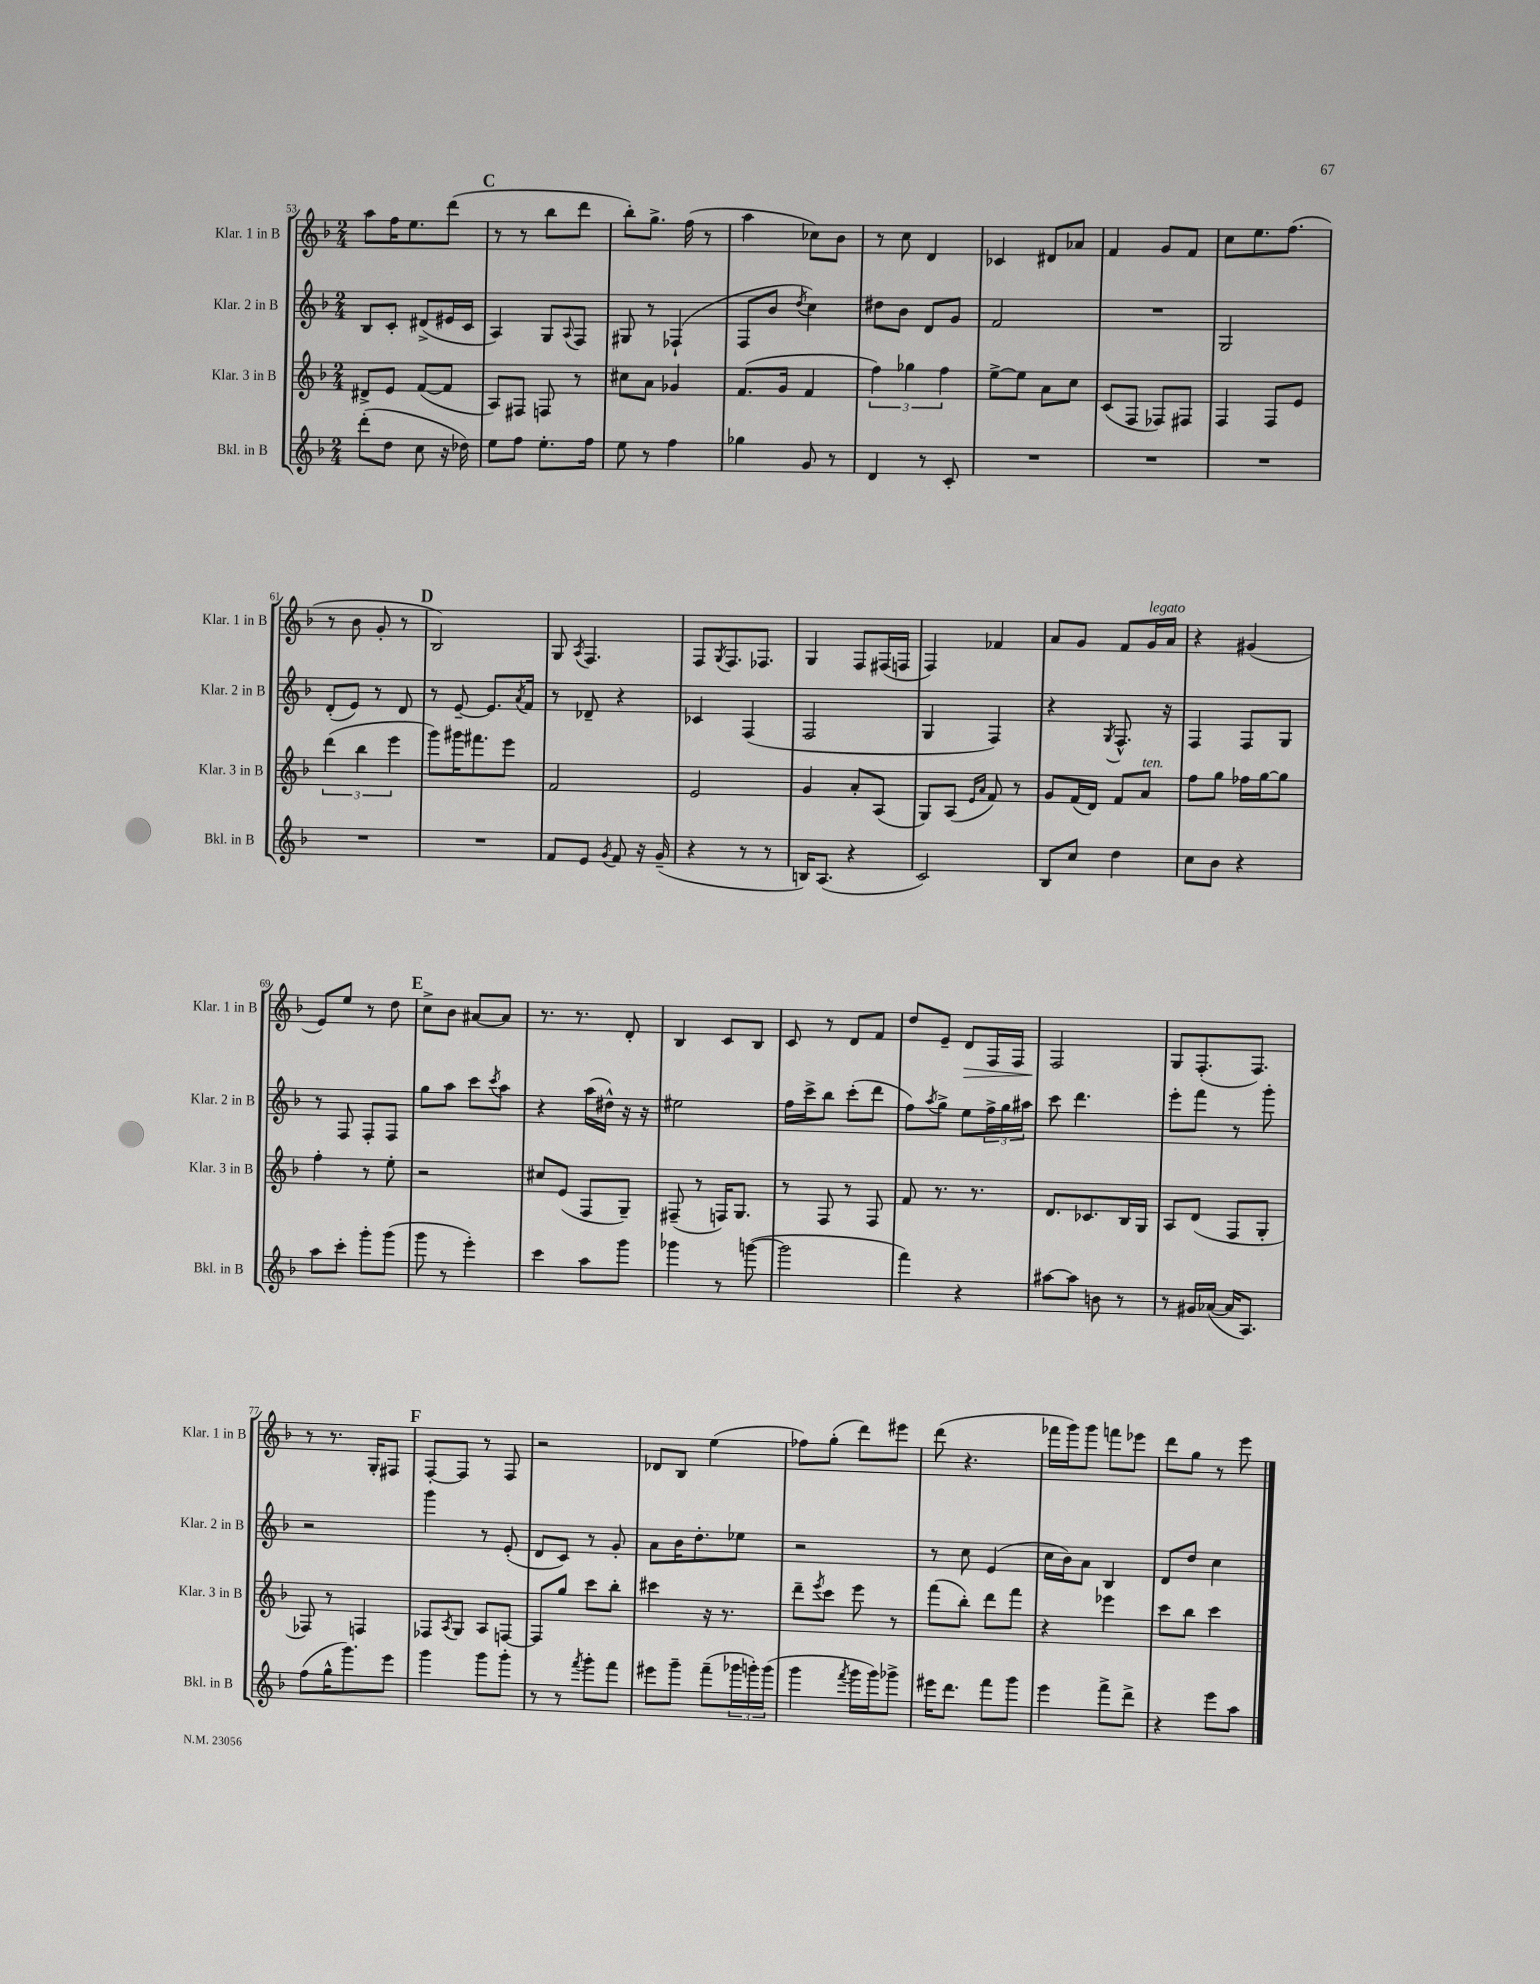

**kern	**kern	**kern	**kern	**dynam
*part4	*part3	*part2	*part1	*part1
*staff4	*staff3	*staff2	*staff1	*staff1
*I"Bkl. in B	*I"Klar. 3 in B	*I"Klar. 2 in B	*I"Klar. 1 in B	*
*I'Bkl. in B	*I'Klar. 3 in B	*I'Klar. 2 in B	*I'Klar. 1 in B	*
*clefG2	*clefG2	*clefG2	*clefG2	*
*k[b-]	*k[b-]	*k[b-]	*k[b-]	*
*M2/4	*M2/4	*M2/4	*M2/4	*
=53	=53	=53	=53	=53
(8ddd'\L	8d#X^/L	8B-/L	8aa\L	.
8dd\J	8e/J	8c'/J	16ff\K	.
.	.	.	8.ee\	.
8cc\	([8f/L	(8d#X^/L	.	.
16r	8f/J]	16e#X/L	(8ddd\J	.
16dd-X\)	.	16c/JJ	.	.
!!LO:REH:place=s1:t=C
=54	=54	=54	=54	=54
8ee\L	8A/L)	4A/)	8r	.
8ff\J	8F#X/J	.	8r	.
8.ee'\L	8Fn/	8G/L	8bb-\L	.
.	.	8qqA/	.	.
.	8r	8F/J	8ddd\J	.
16ff\Jk	.	.	.	.
=55	=55	=55	=55	=55
8ee\	8cc#X\L	8G#X/	8bb-'\L)	.
8r	8a\J	8r	8.gg^\J	.
4ff\	4g-X/	(4F-X`/	.	.
.	.	.	(16ff\	.
.	.	.	8r	.
=56	=56	=56	=56	=56
4gg-X\	(8.f/L	8F/L	4aa\	.
.	.	8b-/J	.	.
.	16g/Jk	.	.	.
.	.	8qdd/	.	.
8g/	4f/	4cc\)	8cc-X\L)	.
8r	.	.	8b-\J	.
=57	=57	=57	=57	=57
4d/	6ff\)	8dd#X\L	8r	.
.	.	8b-\J	8cc\	.
.	6gg-X\	.	.	.
8r	.	8d/L	4d/	.
.	6ff\	.	.	.
8c'/	.	8g/J	.	.
=58	=58	=58	=58	=58
2r	[8ee^\L	2f/	4c-X/	.
.	8ee\J]	.	.	.
.	8a\L	.	8d#X/L	.
.	8cc\J	.	8a-X/J	.
=59	=59	=59	=59	=59
2r	(8c/L	2r	4f/	.
.	8F/J	.	.	.
.	8F-X/L)	.	8g/L	.
.	8F#X/J	.	8f/J	.
=60	=60	=60	=60	=60
2r	4F/	2G/	8cc\L	.
.	.	.	8.ee\	.
.	8F/L	.	.	.
.	.	.	(8.ff\J	.
.	8e/J	.	.	.
!!LO:LB:g=z
=61	=61	=61	=61	=61
2r	(6ddd\	(8d'/L	8r	.
.	.	8e/J)	8b-\	.
.	6bb-\	.	.	.
.	.	8r	8g'/	.
.	6eee\	.	.	.
.	.	8d/	8r	.
!!LO:REH:place=s1:t=D
=62	=62	=62	=62	=62
2r	8ggg\L)	8r	2B-/)	.
.	16ggg#X\K	[8e~/	.	.
.	8.fff#X\	.	.	.
.	.	8.e/L]	.	.
.	8eee\J	.	.	.
.	.	8qa/	.	.
.	.	16f/Jk	.	.
=63	=63	=63	=63	=63
8f/L	2f/	8r	8G/	.
.	.	.	8qA/	.
8e/J	.	8d-X~/	4.F/	.
8qg/	.	.	.	.
8f/	.	4r	.	.
16r	.	.	.	.
(16g~/	.	.	.	.
=64	=64	=64	=64	=64
4r	2e/	4c-X/	8F/L	.
.	.	.	8qG/	.
.	.	.	8.F/	.
8r	.	(4F/	.	.
.	.	.	8.F-X/J	.
8r	.	.	.	.
=65	=65	=65	=65	=65
16Bn/KL)	4g/	2F/	4G/	.
(8.A/J	.	.	.	.
4r	8a'/L	.	8F/L	.
.	(8A/J	.	(16F#X/L	.
.	.	.	16Fn/JJ	.
=66	=66	=66	=66	=66
2c/)	8G/L)	4G/	4F/)	.
.	(8A/J	.	.	.
.	16qqe/LL	.	.	.
.	16qqa/JJ	.	.	.
.	8f/)	4F/)	4f-X/	.
.	8r	.	.	.
=67	=67	=67	=67	=67
8B-/L	8g/L	4r	8a/L	.
8cc/J	(16f/L	.	8g/J	.
.	16d/JJ)	.	.	.
.	.	8qG/	.	.
4dd\	8f/L	8.F^^/	8f/L	.
!	!	!	!LO:TX:a:i:t=legato	!
!	!LO:TX:a:i:t=ten.	!	!	!
.	8a/J	.	16g/L	.
.	.	16r	16a/JJ	.
=68	=68	=68	=68	=68
8cc\L	8ff\L	4F/	4r	.
8b-\J	8gg\J	.	.	.
4r	16ff-X\LL	8F/L	(4g#X/	.
.	[16gg\J	.	.	.
.	8gg\J]	8G/J	.	.
!!LO:LB:g=z
=69	=69	=69	=69	=69
8aa\L	4ff'\	8r	8e/L)	.
8ccc'\J	.	8F/	8ee/J	.
8ggg'\L	8r	8F'/L	8r	.
(8ggg\J	8ee'\	8F/J	8dd\	.
!!LO:REH:place=s1:t=E
=70	=70	=70	=70	=70
8ggg\	2r	8gg\L	8cc^\L	.
8r	.	8aa\J	8b-\J	.
4eee'\)	.	8ccc\L	[8a#X/L	.
.	.	8qccc/	.	.
.	.	8aa\J	8a#/J]	.
=71	=71	=71	=71	=71
4ccc\	8cc#X/L	4r	8.r	.
.	(8e/J	.	.	.
.	.	.	8.r	.
8aa\L	8F/L	(16aa\LL	.	.
.	.	16dd#X^^\JJ)	.	.
8ggg\J	8G~/J)	16r	8d'/	.
.	.	16r	.	.
=72	=72	=72	=72	=72
4ggg-X\	(8F#X~/	2ee#X\	4B-/	.
.	8r	.	.	.
8r	16Fn/KL)	.	8c/L	.
.	8.G/J	.	.	.
([8gggn\	.	.	8B-/J	.
=73	=73	=73	=73	=73
2ggg\]	8r	16ff\LL	8c/	.
.	.	16ccc^\J	.	.
.	8F/	8bb-\J	8r	.
.	8r	(8ccc'\L	8d/L	.
.	8F/	8ddd\J	8f/J	.
=74	=74	=74	=74	=74
4fff\)	8f/	8ff\L)	8dd/L	.
.	.	8qaa/	.	.
.	8.r	8gg^\J	8e~/J	.
!	!	!	!	!LO:HP:b
4r	.	8ee\L	8d/L	>
.	8.r	.	.	.
.	.	24ff^\L	16F/L	.
.	.	24gg\	.	.
.	.	.	16F/JJ	.
.	.	24aa#X\JJ	.	.
=75	=75	=75	=75	=75
[8aa#X\L	8.d/L	8ccc\	2F/	.
8aa#\J]	.	4.ddd\	.	.
.	8.c-X/	.	.	.
8bn\	.	.	.	.
8r	16B-/L	.	.	.
.	16G/JJ	.	.	.
.	.	.	.	]
=76	=76	=76	=76	=76
8r	8A/L	8eee'\L	8G/L	.
16g#X/LL	(8d/J	8fff\J	(8.F'/	.
([16a-X/JJ	.	.	.	.
16a-/KL]	8F/L	8r	.	.
8.A/J)	.	.	8.F/J)	.
.	8G'/J	8ggg'\	.	.
!!LO:LB:g=z
=77	=77	=77	=77	=77
(8ff\L	8F-X/)	2r	8r	.
16gg^^\K	8r	.	8.r	.
8.ggg\)	.	.	.	.
.	4Fn/	.	.	.
.	.	.	16G'/KL	.
8eee\J	.	.	8F#X/J	.
!!LO:REH:place=s1:t=F
=78	=78	=78	=78	=78
4ggg\	8F-X/L	4ggg\	[8F'/L	.
.	8qA/	.	.	.
.	8G/J	.	8F/J]	.
8ggg\L	8A/L	8r	8r	.
8ggg'\J	[8Fn/J	(8e'/	8F/	.
=79	=79	=79	=79	=79
8r	8F/L]	8d/L	2r	.
8r	8gg/J	8c/J)	.	.
8qfff/	.	.	.	.
8ggg'\L	8ccc\L	8r	.	.
8fff\J	8bb-'\J	8g'/	.	.
=80	=80	=80	=80	=80
8eee#X\L	4ccc#X\	8a\L	8d-X/L	.
8ggg~\J	.	16b-\K	8B-/J	.
.	.	8.dd'\	.	.
(8fff~\L	16r	.	(4ee\	.
.	8.r	.	.	.
24ggg-X\L	.	8ee-X\J	.	.
24gggn'\)	.	.	.	.
(24ggg\JJ	.	.	.	.
=81	=81	=81	=81	=81
4ggg\	8ddd~\L	2r	8ff-X\L)	.
.	8qeee/	.	.	.
.	8ccc\J	.	(8gg'\J	.
8qfff/	.	.	.	.
16ggg\LL	8eee\	.	8ddd\L)	.
16ggg\J)	.	.	.	.
8ggg-X^\J	8r	.	8eee#X\J	.
=82	=82	=82	=82	=82
16eee#X\KL	(8fff\L	8r	(8ddd\	.
8.ddd\J	.	.	.	.
.	8bb-'\J)	8cc\	4.r	.
8fff\L	8ddd\L	(4e/	.	.
8ggg\J	8fff\J	.	.	.
=83	=83	=83	=83	=83
4eee\	4r	16cc\LL	16fff-X\LL	.
.	.	16b-\J)	16ggg\J)	.
.	.	8a\J	8ggg\J	.
8fff^\L	4eee-X\	4B-/	8fffn\L	.
8ddd^\J	.	.	8eee-X\J	.
=84	=84	=84	=84	=84
4r	8ccc\L	8d/L	8ddd\L	.
.	8bb-\J	8dd/J	8gg\J	.
8eee\L	4ccc\	4cc\	8r	.
8aa\J	.	.	8eee\	.
==	==	==	==	==
*-	*-	*-	*-	*-
